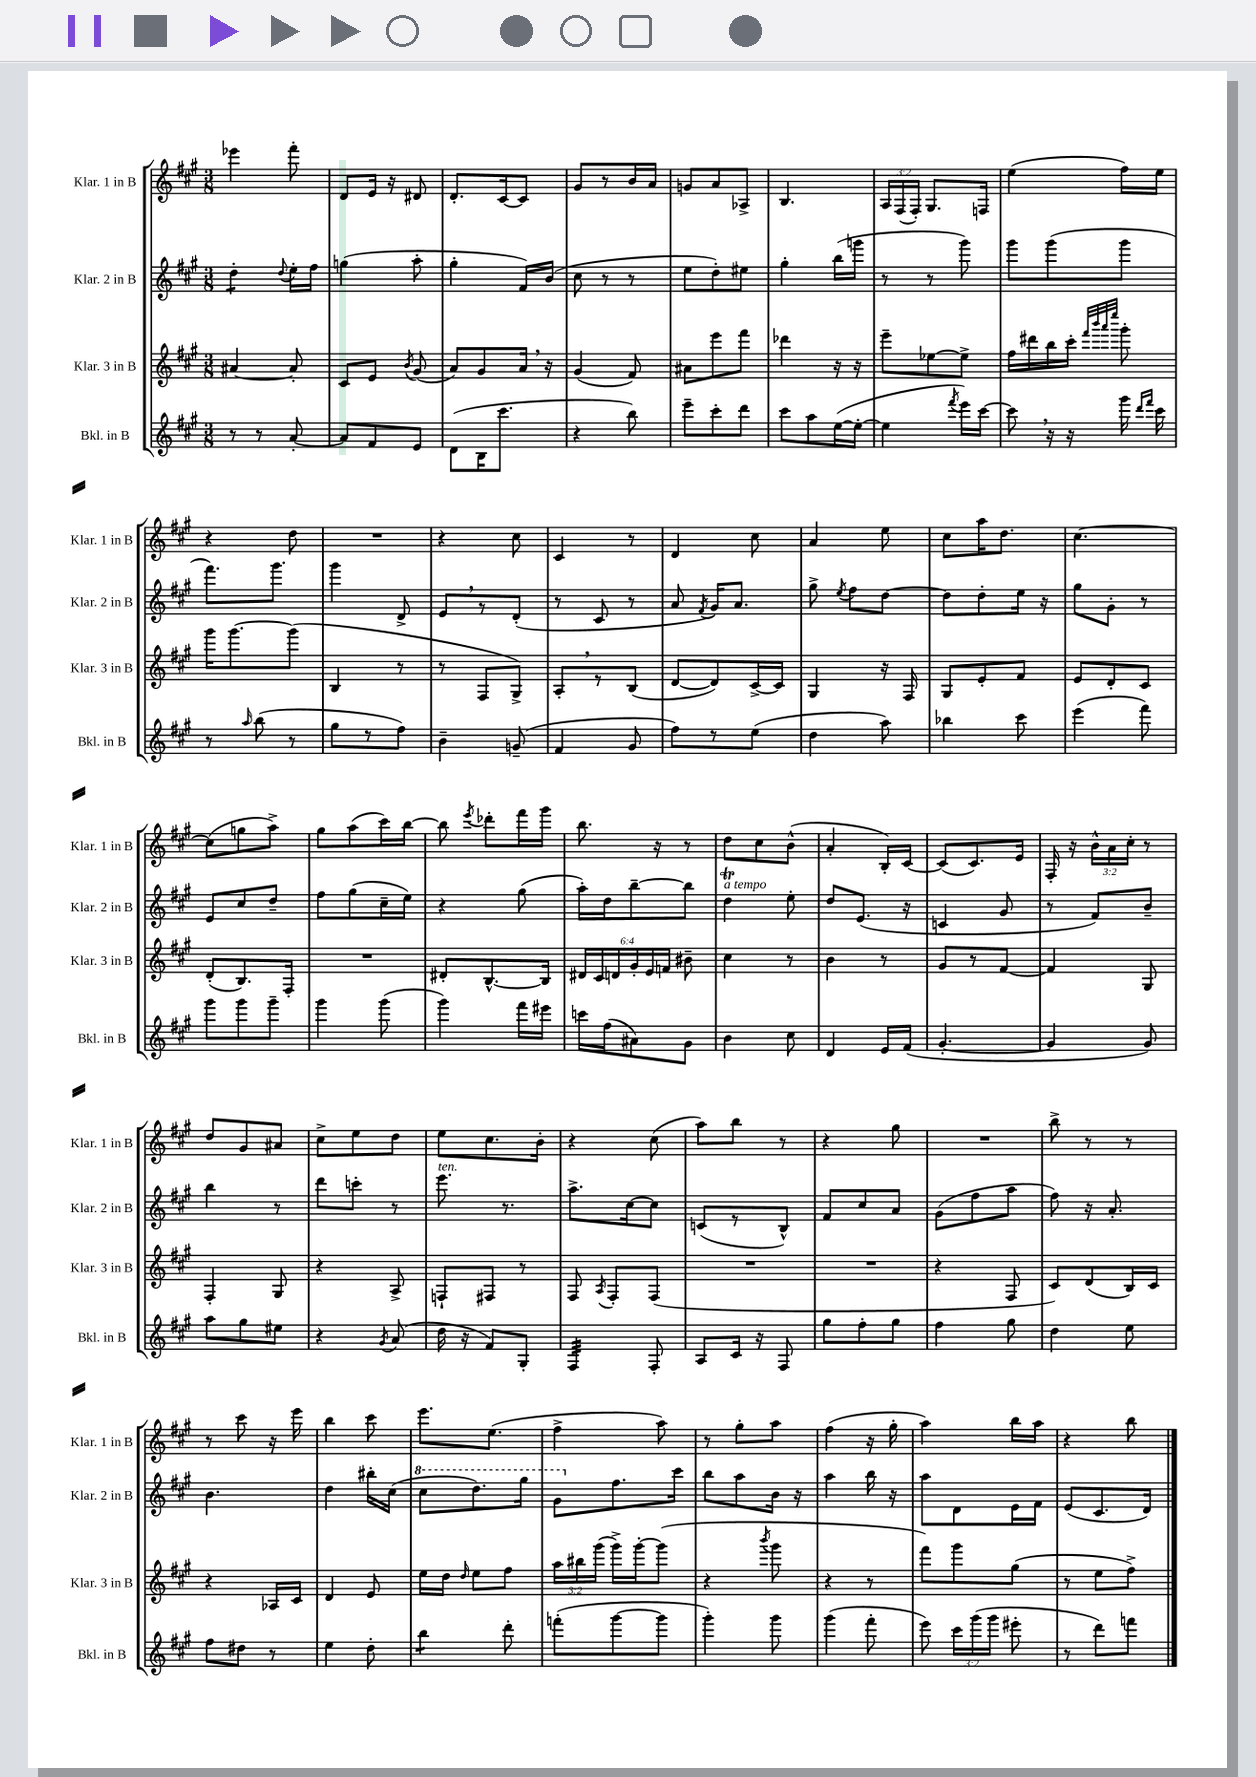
<<
\new StaffGroup <<
\new Staff = "s0" \with { instrumentName = "Klar. 1 in B" shortInstrumentName = "Klar. 1 in B" } {
    \clef treble \key a \major \numericTimeSignature \time 3/8 \override Staff.TupletNumber.text = #tuplet-number::calc-fraction-text
    \autoBeamOff ees'''4 fis'''8-. |
    d'8[ e'16] r16 dis'8 |
    d'8.[-. cis'16~ cis'8] |
    gis'8[ r8 b'16 a'16] |
    g'8[ a'8 aes8]-> |
    b4. |
    \tuplet 3/2 { a16[ fis16( fis16]-.) } gis8.[ f16] |
    e''4( fis''16[) e''16] |
    r4 d''8 |
    R4. |
    r4 cis''8 |
    cis'4 r8 |
    d'4 cis''8 |
    a'4 e''8 |
    cis''8[ a''16 d''8.] |
    cis''4.~ |
    cis''8[( g''8 a''8]->) |
    gis''8[ a''8( cis'''16) b''16]~ |
    b''8 \acciaccatura { e'''8 } des'''8[-. fis'''16 gis'''16] |
    b''8. r16 r8 |
    d''8[ cis''8 b'8]-^( |
    a'4-. b16[-.) cis'16]~ |
    cis'8[( cis'8.) e'16] |
    fis16-. r16 \tuplet 3/2 { b'16[-^ a'16 cis''16]-. } r8 |
    d''8[ gis'8 ais'8] |
    cis''8[-> e''8 d''8] |
    e''8[ cis''8. b'16]-. |
    r4 cis''8( |
    a''8[) b''8] r8 |
    r4 gis''8 |
    R4. |
    b''8-> r8 r8 |
    r8 cis'''8 r16 e'''16 |
    b''4 cis'''8 |
    e'''8.[ e''8.]( |
    fis''4-> a''8) |
    r8 gis''8[-. a''8] |
    fis''4( r16 gis''16-. |
    a''4) b''16[ a''16] |
    r4 b''8 \bar "|." |
}
\new Staff = "s1" \with { instrumentName = "Klar. 2 in B" shortInstrumentName = "Klar. 2 in B" } {
    \clef treble \key a \major \numericTimeSignature \time 3/8
    \autoBeamOff d''4:8-. \appoggiatura { d''8 } e''16[-. fis''16] |
    g''4( a''8-. |
    gis''4-. fis'16[) b'16]( |
    cis''8 r8 r8 |
    e''8[ d''8-.) eis''8] |
    gis''4-. b''16[( g'''16] |
    r8 r8 gis'''8) |
    gis'''8[ gis'''8( gis'''8] |
    fis'''8.[) gis'''8.] |
    gis'''4 d'8-> |
    e'8[ \breathe r8 d'8]-.( |
    r8 cis'8 r8 |
    a'8 \acciaccatura { fis'8 } gis'16[) a'8.] |
    gis''8-> \acciaccatura { e''8 } fis''8[ d''8]~ |
    d''8[ d''8-. e''16] r16 |
    gis''8[ gis'8]-. r8 |
    e'8[ cis''8 d''8]-- |
    fis''8[ gis''8( cis''16-- e''16]) |
    r4 gis''8( |
    a''16[-.) d''16 b''8~-- b''8] |
    d''4\trill^\markup { \italic "a tempo" } e''8-. |
    d''8[ e'8.]( r16 |
    c'4 gis'8 |
    r8 fis'8[) b'8]-- |
    b''4 r8 |
    d'''8[ c'''8]-. r8 |
    e'''8.^\markup { \italic "ten." } r8. |
    a''8.[-> cis''16~ cis''8] |
    c'8[( r8 b8]-^) |
    fis'8[ cis''8 a'8] |
    gis'8[( fis''8 a''8] |
    fis''8) r16 a'8.-. |
    b'4. |
    d''4 bis''16[-. cis''16]( |
    \ottava #1 cis'''8[ d'''8.) gis'''16] |
    gis''8[ \ottava #0 fis''8. cis'''16] |
    b''8[ a''8 b'16] r16 |
    a''4 b''16 r16 |
    a''8[ d'8 e'16 fis'16] |
    e'8[( cis'8. d'16]) \bar "|." |
}
\new Staff = "s2" \with { instrumentName = "Klar. 3 in B" shortInstrumentName = "Klar. 3 in B" } {
    \clef treble \key a \major \numericTimeSignature \time 3/8 \override Staff.TupletNumber.text = #tuplet-number::calc-fraction-text
    \autoBeamOff ais'4~ ais'8-. |
    cis'8[ e'8] \acciaccatura { b'8 } gis'8( |
    a'8[) gis'8 a'16] \breathe r16 |
    gis'4( fis'8) |
    ais'8[ e'''8 fis'''8] |
    des'''4 r16 r16 |
    e'''8[-- ees''8~ ees''8]-> |
    fis''16[ dis'''16 b''16 cis'''16]-. \grace { fis'''32[ b'''32 a'''32 e''''32] } gis'''8-. |
    gis'''16[ gis'''8.~ gis'''8]( |
    b4 r8 |
    r8 fis8[ gis8]->) |
    a8[-. \breathe r8 b8]( |
    d'8[~ d'8) cis'16~-> cis'16] |
    gis4 r16 fis16 |
    gis8[ e'8-. fis'8] |
    e'8[ d'8-. cis'8] |
    d'8[-.( b8.) fis16]-. |
    R4. |
    dis'8[-. b8.~-^ b16] |
    \tuplet 6/4 { dis'16[ cis'16 d'16 gis'16-. e'16 f'16] } bis'8-- |
    cis''4 r8 |
    b'4 r8 |
    gis'8[ r8 fis'8]~ |
    fis'4 gis8 |
    fis4-. gis8 |
    r4 a8-> |
    f8[-! fis8] r8 |
    fis8 \acciaccatura { a8 } fis8[-. fis8]( |
    R4. |
    R4. |
    r4 fis8 |
    cis'8[) d'8( b16) cis'16] |
    r4 aes16[ cis'16] |
    d'4 e'8 |
    e''16[ d''16] \grace { d''16 } e''8[ fis''8] |
    \tuplet 3/2 { a''16[ bis''16 gis'''16]( } gis'''16[->) gis'''16~-. gis'''8]( |
    r4 \acciaccatura { b'''8 } gis'''8 |
    r4 r8 |
    fis'''8[) gis'''8 gis''8]( |
    r8 e''8[ fis''8]->) \bar "|." |
}
\new Staff = "s3" \with { instrumentName = "Bkl. in B" shortInstrumentName = "Bkl. in B" } {
    \clef treble \key a \major \numericTimeSignature \time 3/8 \override Staff.TupletNumber.text = #tuplet-number::calc-fraction-text
    \autoBeamOff r8 r8 a'8~-. |
    a'8[ fis'8 e'8] |
    d'8[( b16 cis'''8.] |
    r4 b''8) |
    e'''8[-- cis'''8-. d'''8] |
    cis'''8[ a''8 e''16~( e''16]~-. |
    e''4 \acciaccatura { fis'''8 } e'''16[) cis'''16]~ |
    cis'''8 \breathe r16 r16 gis'''16 \grace { d'''16[ fis'''16] } cis'''16 |
    r8 \grace { a''16 } b''8( r8 |
    gis''8[ r8 fis''8]) |
    b'4-- g'8--( |
    fis'4 gis'8 |
    fis''8[) r8 e''8]( |
    d''4 a''8) |
    bes''4 cis'''8 |
    e'''4( fis'''8) |
    gis'''8[ gis'''8 gis'''8]-- |
    gis'''4 gis'''8( |
    gis'''4) fis'''16[ eis'''16] |
    c'''16[ fis''16( ais'8) gis'8] |
    b'4 cis''8 |
    d'4 e'16[ fis'16]( |
    gis'4.~-. |
    gis'4 gis'8) |
    a''8[ gis''8 eis''8] |
    r4 \acciaccatura { gis'8 } a'8( |
    d''16 r16 fis'8[) gis8]-. |
    fis4:32 fis8-. |
    a8[ cis'16] r16 fis8 |
    gis''8[ fis''8-. gis''8] |
    fis''4 gis''8 |
    d''4 e''8 |
    fis''8[ dis''8] r8 |
    e''4 d''8-. |
    b''4:8 d'''8-. |
    f'''8[-.( gis'''8~ gis'''8] |
    gis'''4-.) gis'''8 |
    gis'''4( fis'''8-. |
    e'''8) \tuplet 3/2 { cis'''16[ gis'''16( gis'''16] } eis'''8-. |
    r8 d'''8[) f'''8] \bar "|." |
}
>>
>>
\layout { \context { \Score \remove "Bar_number_engraver" } }
